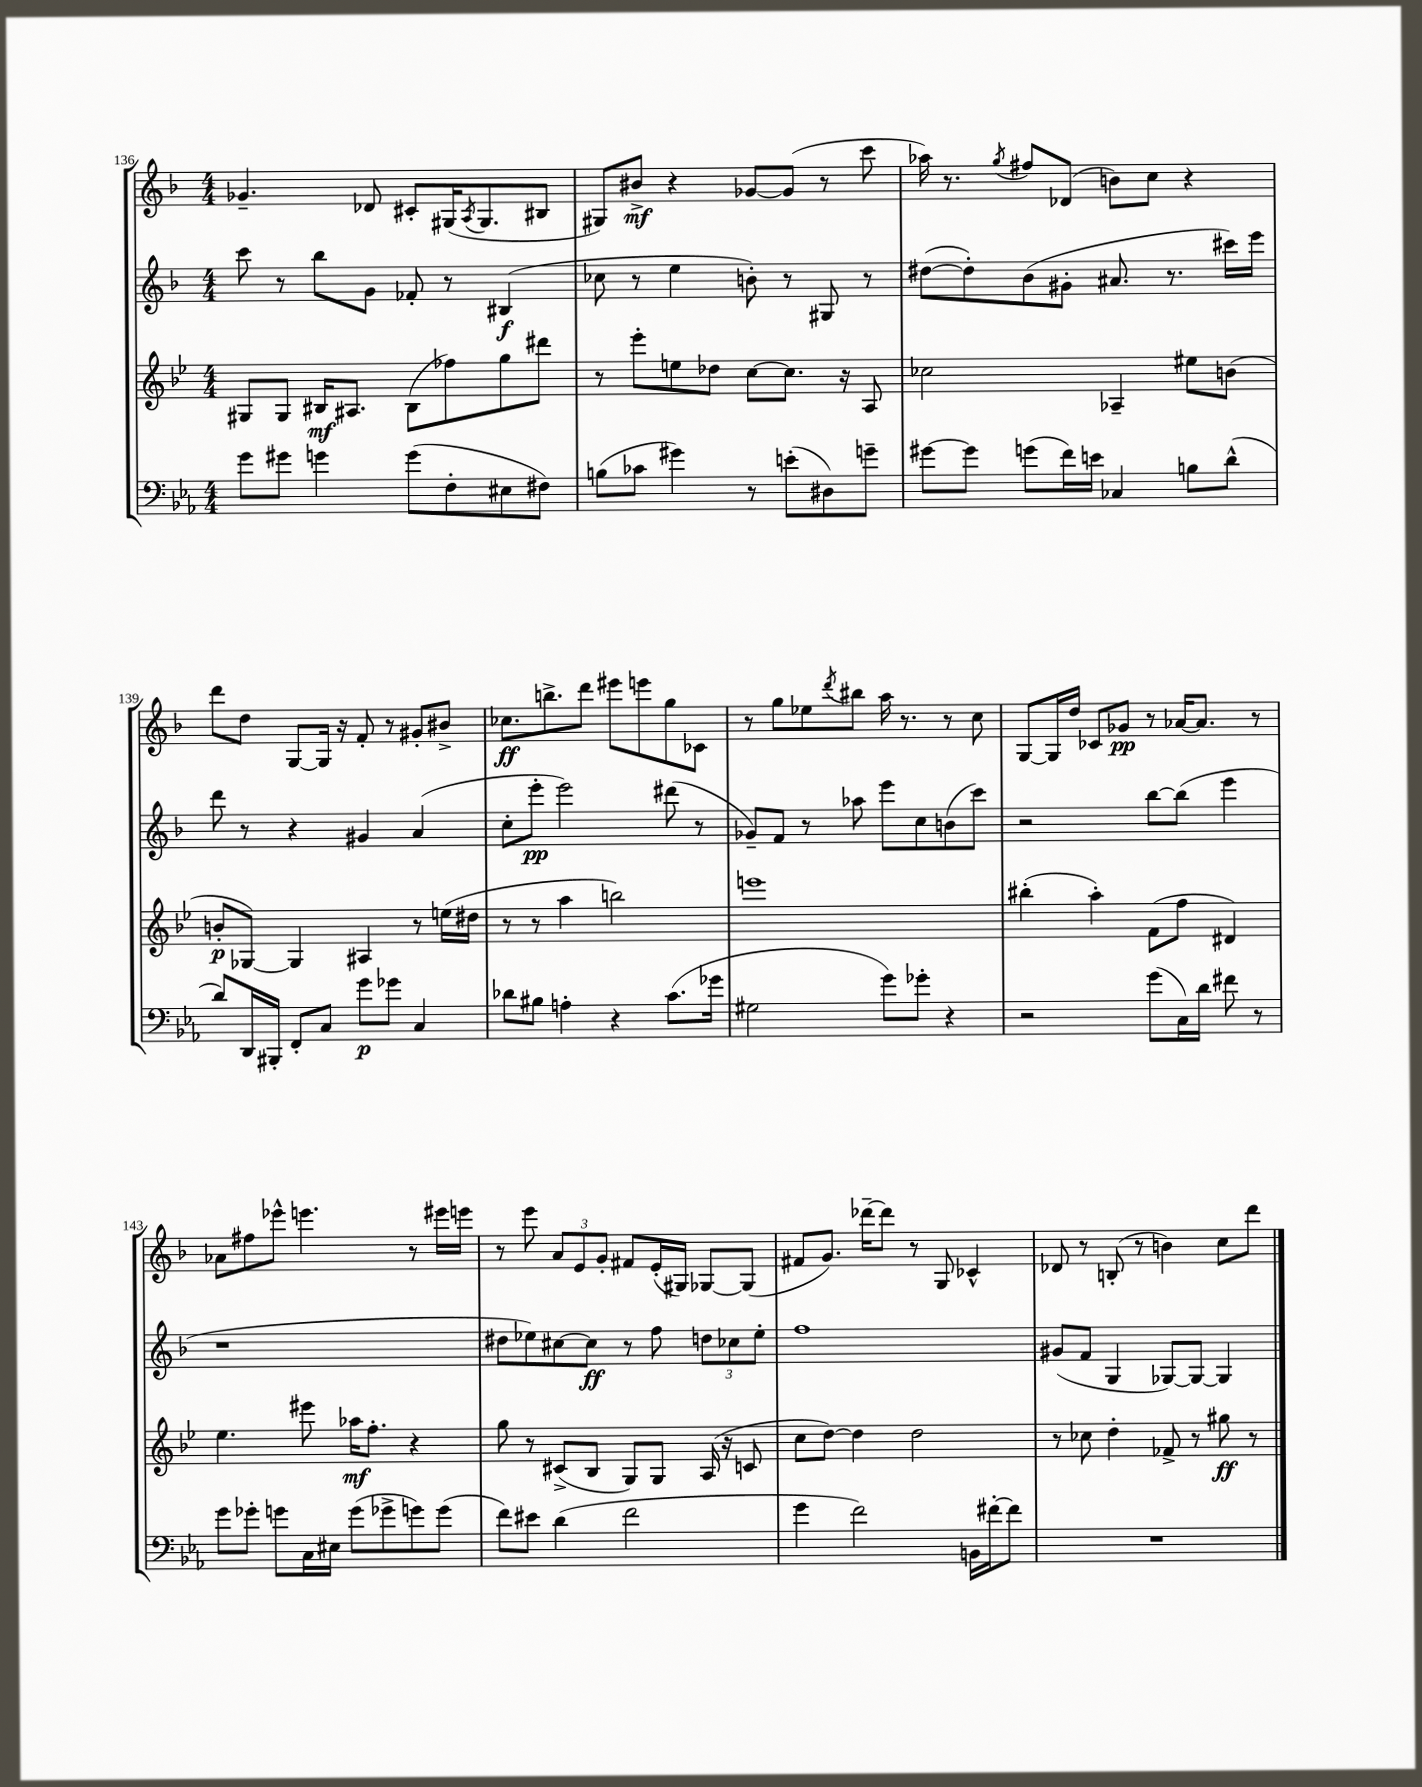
<<
\new StaffGroup <<
\new Staff = "s0" {
    \clef treble \key f \major \numericTimeSignature \time 4/4
    ges'4.-- des'8 cis'8-. gis16( \acciaccatura { a8 } gis8. bis8 |
    gis8) bis'8->\mf r4 ges'8~ ges'8( r8 c'''8 |
    aes''16) r8. \acciaccatura { g''8 } fis''8 des'8( b'8) c''8 r4 |
    d'''8 d''8 g8~ g16 r16 f'8-. r8 gis'8-. bis'8-> |
    ces''8.\ff b''8.-> d'''8 eis'''8 e'''8 g''8 ces'8 |
    r8 g''8 ees''8 \acciaccatura { d'''8 } bis''8 a''16 r8. r8 c''8 |
    g8~ g16 d''16 ces'8 ges'8\pp r8 aes'16~ aes'8. r8 |
    aes'8 fis''8 ees'''8-^ e'''4. r8 eis'''16 e'''16 |
    r8 e'''8 \tuplet 3/2 { a'8 e'8 g'8-. } fis'8 e'16-.( gis16) ges8~ ges8( |
    fis'8 g'8.) des'''16~-- des'''8 r8 g8 ces'4-^ |
    des'8 r8 b8-.( r8 b'4) c''8 d'''8 \bar "|." |
}
\new Staff = "s1" {
    \clef treble \key f \major \numericTimeSignature \time 4/4
    c'''8 r8 bes''8 g'8 fes'8-. r8 bis4\f( |
    ces''8 r8 e''4 b'8-.) r8 gis8 r8 |
    dis''8~( dis''8-.) bes'8( gis'8-. ais'8. r8. cis'''16) e'''16 |
    d'''8 r8 r4 gis'4 a'4( |
    c''8-. e'''8-.\pp e'''2) dis'''8( r8 |
    ges'8--) f'8 r8 aes''8 e'''8 c''8 b'8( c'''8) |
    r2 bes''8~ bes''8( e'''4 |
    r1 |
    dis''8 ees''8) cis''8~ cis''8\ff r8 f''8 \tuplet 3/2 { d''8 ces''8 ees''8-. } |
    f''1 |
    gis'8( f'8 g4 ges8~) ges8~ ges4 \bar "|." |
}
\new Staff = "s2" {
    \clef treble \key bes \major \numericTimeSignature \time 4/4
    gis8 gis8 bis16\mf ais8. bis8( fes''8) g''8 dis'''8 |
    r8 ees'''8-. e''8 des''8 c''8~ c''8. r16 a8 |
    ces''2 aes4-- eis''8 b'8( |
    b'8-.\p ges8~) ges4 ais4 r8 e''16( dis''16 |
    r8 r8 a''4 b''2) |
    e'''1 |
    bis''4-.( a''4-.) f'8( f''8 dis'4) |
    ees''4. eis'''8 aes''16\mf f''8.-. r4 |
    g''8 r8 cis'8->( bes8 g8) g8 a16( r16 c'8 |
    c''8 d''8~) d''4 d''2 |
    r8 ces''8 d''4-. fes'8-> r8 gis''8\ff r8 \bar "|." |
}
\new Staff = "s3" {
    \clef bass \key ees \major \numericTimeSignature \time 4/4
    g'8 gis'8 g'4 g'8( f8-. eis8 fis8) |
    b8( ces'8 gis'4) r8 e'8-.( dis8) g'8-- |
    gis'8~ gis'8 g'8( f'16) e'16 ces4 b8 d'8-^( |
    d'8) d,16 bis,,16-. f,8-. c8 g'8\p ges'8 c4 |
    des'8 bis8 a4-. r4 c'8.( ges'16 |
    gis2 g'8) ges'8-. r4 |
    r2 g'8( c16) d'16 fis'8 r8 |
    g'8 ges'8-. g'8 c16 eis16 g'8( ges'8-> g'8) g'8( |
    f'8) eis'8 d'4( f'2 |
    g'4 f'2) b,16 fis'16~-. fis'8 |
    R1 \bar "|." |
}
>>
>>
\layout { \context { \Score currentBarNumber = #136 } }
